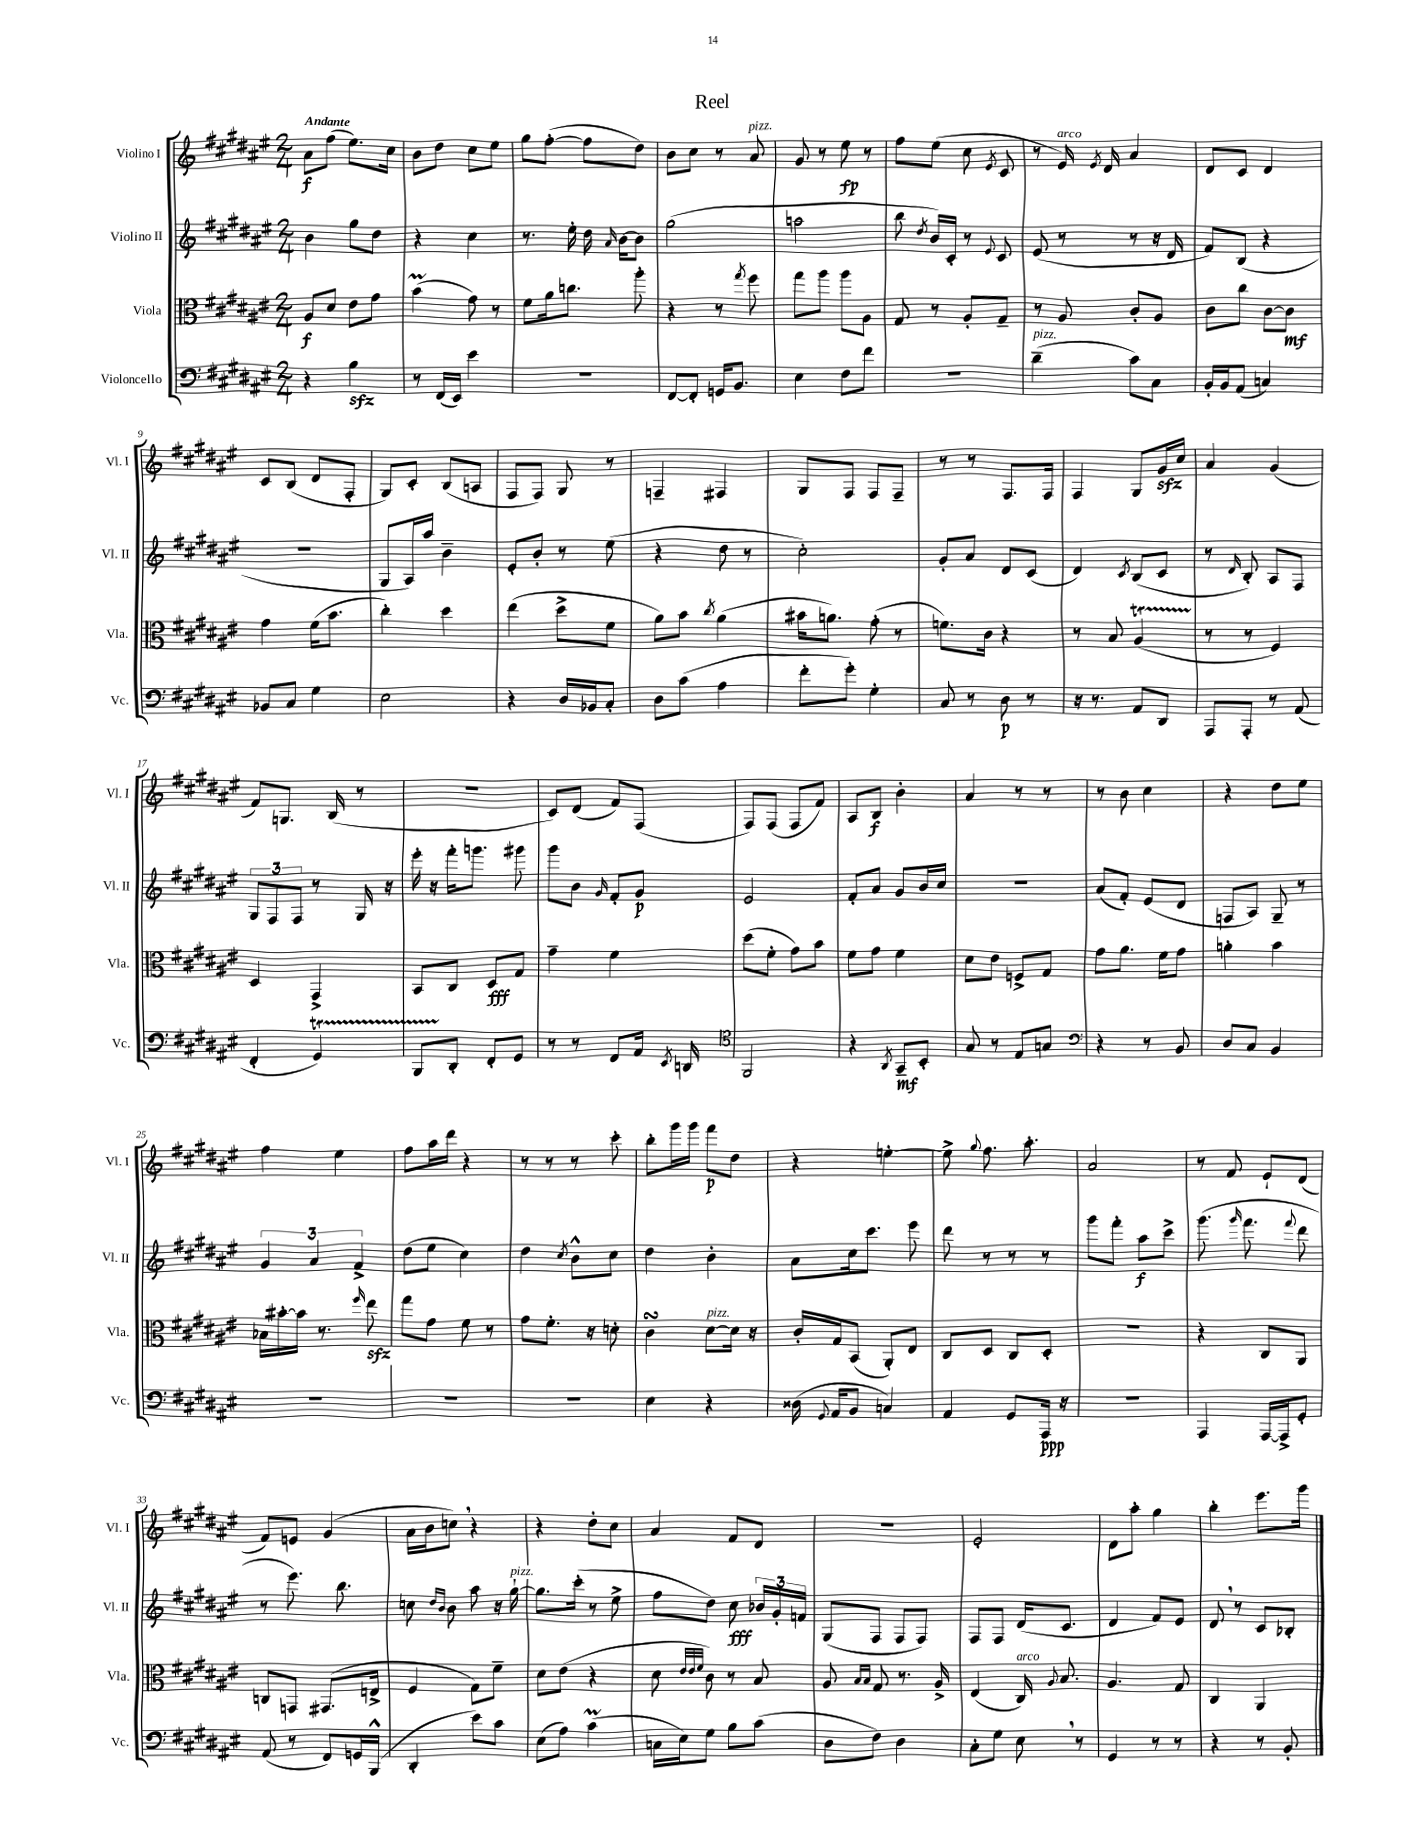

**kern	**kern	**kern	**kern
*staff4	*staff3	*staff2	*staff1
*clefF4	*clefC3	*clefG2	*clefG2
*k[f#c#g#d#a#e#]	*k[f#c#g#d#a#e#]	*k[f#c#g#d#a#e#]	*k[f#c#g#d#a#e#]
*M2/4	*M2/4	*M2/4	*M2/4
4r	8A#	4b	8a#
.	8d#	.	(8ff#
4B	8e#	8gg#	8.ee#)
.	8g#	8dd#	.
.	.	.	16cc#
=	=	=	=
8r	(4b	4r	8b
(16FF#	.	.	8dd#
16EE#)	.	.	.
4e#	8g#)	4cc#	8cc#
.	8r	.	8ee#
=	=	=	=
2r	8f#	8.r	8gg#
.	16a#	.	([8ff#'
.	8.cc	16ee#'	.
.	.	16dd#	8ff#]
.	.	16qqa#	.
.	.	[16b	.
.	8aa#'	8b]	8dd#)
=	=	=	=
[8FF#	4r	(2gg#	8b
8FF#']	.	.	8cc#
16GG	8r	.	8r
8.BB	.	.	.
.	8qgg#	.	.
.	8ff#	.	8a#
=	=	=	=
4E#	8gg#	2aa	8g#
.	8aa#	.	8r
8F#	8aa#	.	8ee#
8f#	8A#	.	8r
=	=	=	=
2r	8G#	8bb	8ff#
.	.	8qdd#	.
.	8r	16b)	(8ee#
.	.	16c#'	.
.	8A#'	8r	8cc#
.	.	8qqe#	8qe#
.	8G#~	8c#	8c#
=	=	=	=
(4d#~	8r	(8e#	8r
.	8A#	8r	16e#)
.	.	.	8qe#
.	.	.	16d#
8c#)	8c#'	8r	4a#
8C#	8A#	16r	.
.	.	16d#	.
=	=	=	=
16BB'	8c#	8f#)	8d#
16BB	.	.	.
(8AA#	8cc#	(8B	8c#
4C)	[8c#	4r	4d#
.	8c#]	.	.
=	=	=	=
8BB-	4g#	2r	8c#
8C#	.	.	(8B
4G#	(16f#	.	8d#
.	8.b	.	.
.	.	.	8F#'
=	=	=	=
2E#	4cc#')	8G#	8G#)
.	.	16A#)	8c#'
.	.	16aa#	.
.	4dd#	4b~	(8B
.	.	.	8A
=	=	=	=
4r	(4ee#	8e#'	8F#
.	.	8b'	8F#)
16D#	8dd#^	8r	8G#
16BB-	.	.	.
8C#'	8f#	(8ee#	8r
=	=	=	=
8D#	8a#)	4r	4F~
(8c#	8b	.	.
.	8qcc#	.	.
4A#	(4a#	8dd#	4F#
.	.	8r	.
=	=	=	=
8f#'	16b#	2cc#')	8G#
.	8.a)	.	.
8g#')	.	.	8F#
4G#'	(8g#'	.	8F#
.	8r	.	8F#~
=	=	=	=
8C#	8.f)	8g#'	8r
8r	.	8a#	8r
.	16c#	.	.
8D#	4r	8d#	8.F#
8r	.	(8c#	.
.	.	.	16F#
=	=	=	=
16r	8r	4d#)	4F#
8.r	.	.	.
.	8B	.	.
.	.	8qc#	.
8AA#	(4A#	(8B	8G#
8DD#	.	8c#	16g#
.	.	.	16cc#
=	=	=	=
8AAA#	8r	8r	4a#
.	.	16qqd#	.
8AAA#'	8r	8B')	.
8r	4F#)	8A#	(4g#
(8AA#	.	8F#	.
=	=	=	=
4FF#'	4D#	12G#	8f#)
.	.	12F#	.
.	.	.	8.G
.	.	12F#	.
4GG#)	4GG#^	8r	.
.	.	.	(16B
.	.	16G#	8r
.	.	16r	.
=	=	=	=
8BBB	8BB	16eee#'	2r
.	.	16r	.
8DD#'	8C#	16fff#'	.
.	.	8.ggg	.
8FF#'	8D#	.	.
8GG#	8G#	8ggg#	.
=	=	=	=
8r	4g#~	8ggg#	8c#)
8r	.	8b	(8d#
.	.	16qqg#	.
8FF#	4f#	8f#'	8f#)
16AA#	.	8g#	(8F#
8qEE#	.	.	.
16DD	.	.	.
=	=	=	=
*clefC4	*	*	*
2FF#	(8dd#	2e#	8F#)
.	8f#'	.	(8F#
.	8g#)	.	8F#
.	8b	.	8f#)
=	=	=	=
4r	8f#	8f#'	8A#
.	8g#	8a#	8B
8qAA#	.	.	.
8GG#~	4f#	8g#	4b'
8BB'	.	16b	.
.	.	16cc#	.
=	=	=	=
8G#	8d#	2r	4a#
8r	8e#	.	.
8E#	8F^	.	8r
8G	8G#	.	8r
=	=	=	=
*clefF4	*	*	*
4r	8g#	(8a#	8r
.	8.a#	8f#')	8b
8r	.	(8e#	4cc#
.	16f#	.	.
8BB	8g#	8d#	.
=	=	=	=
8D#	4a'	8F	4r
8C#	.	8A#)	.
4BB	4b	8G#~	8dd#
.	.	8r	8ee#
=	=	=	=
2r	16B-	6g#	4ff#
.	[16b#'	.	.
.	16b#]	.	.
.	.	6a#	.
.	8.r	.	.
.	.	.	4ee#
.	.	6f#^	.
.	16qqff#	.	.
.	8ee#	.	.
=	=	=	=
2r	8gg#	(8dd#	8ff#
.	8g#	8ee#	16aa#
.	.	.	16ddd#
.	8f#	4cc#)	4r
.	8r	.	.
=	=	=	=
2r	8g#	4dd#	8r
.	8.f#'	.	8r
.	.	8qcc#	.
.	.	8b^^	8r
.	16r	.	.
.	8d'	8cc#	8ccc#'
=	=	=	=
4E#	4c#	4dd#	8bb'
.	.	.	16ggg#
.	.	.	16ggg#
4r	[8d#	4b'	8fff#
.	16d#]	.	8dd#
.	16r	.	.
=	=	=	=
(16D##	16c#'	8a#	4r
8qqGG#	.	.	.
16AA#	16G#	.	.
8BB	(8BB	16cc#	.
.	.	8.ccc#	.
4C)	8AA#')	.	[4ee'
.	8E#	8eee#	.
=	=	=	=
4AA#	8C#	8ddd#	8ee^]
.	.	.	8qqgg#
.	8D#	8r	8.ff#
8GG#	8C#	8r	.
.	.	.	8.aa#'
16AAA#	8D#'	8r	.
16r	.	.	.
=	=	=	=
2r	2r	8ggg#	2a#
.	.	8fff#'	.
.	.	8aa#	.
.	.	8ccc#^	.
=	=	=	=
4AAA#	4r	(8.ggg#	8r
.	.	.	8f#
.	.	16qqggg#	.
.	.	8.fff#	.
[16AAA#	8C#	.	8e#`
16AAA#^]	.	.	.
.	.	8qqfff#	.
8GG#'	8AA#	8ddd#	(8d#
=	=	=	=
(8AA#	8C	8r	8f#)
8r	8GG	8.eee#)	8e
8FF#)	(8.GG#	.	(4g#
.	.	8.bb	.
16GG	.	.	.
(16BBB^^	16E^	.	.
=	=	=	=
4DD#'	4F#	8cc	16a#
.	.	.	16b
.	.	16qqdd#	.
.	.	16qqb	.
.	.	8b	8cc)
8e#)	8G#)	8aa#	4r
8c#	8f#~	16r	.
.	.	[16gg#`	.
=	=	=	=
(8E#	8d#	8.gg#]	4r
8A#)	(8e#	.	.
.	.	(16ccc#'	.
(4c#	4r	8r	8dd#'
.	.	8ee#^	8cc#
=	=	=	=
16C	8d#	8ff#	4a#
16E#)	.	.	.
.	32qqe#	.	.
.	32qqe#	.	.
.	32qqf#	.	.
8G#	8c#)	8dd#)	.
8B	8r	8cc#	8f#
(8c#	8B	24b-	8d#
.	.	24g#'	.
.	.	24f	.
=	=	=	=
8D#	8A#	(8G#	2r
.	16qqB	.	.
.	16qqB	.	.
8F#)	8G#	8F#	.
4D#	8.r	8F#	.
.	.	8F#)	.
.	16A#^	.	.
=	=	=	=
8C#'	(4E#	8F#	2e#'
8G#	.	8F#	.
8E#	16C#)	(16d#	.
.	8qqA#	.	.
.	8.B	8.c#	.
8r	.	.	.
=	=	=	=
4GG#	4.A#	4d#	8d#
.	.	.	8aa#'
8r	.	8f#)	4gg#
8r	8G#	8e#	.
=	=	=	=
4r	4C#	8d#	4bb'
.	.	8r	.
8r	4AA#	8c#	8.eee#
8BB'	.	8B-'	.
.	.	.	16ggg#
==	==	==	==
*-	*-	*-	*-
